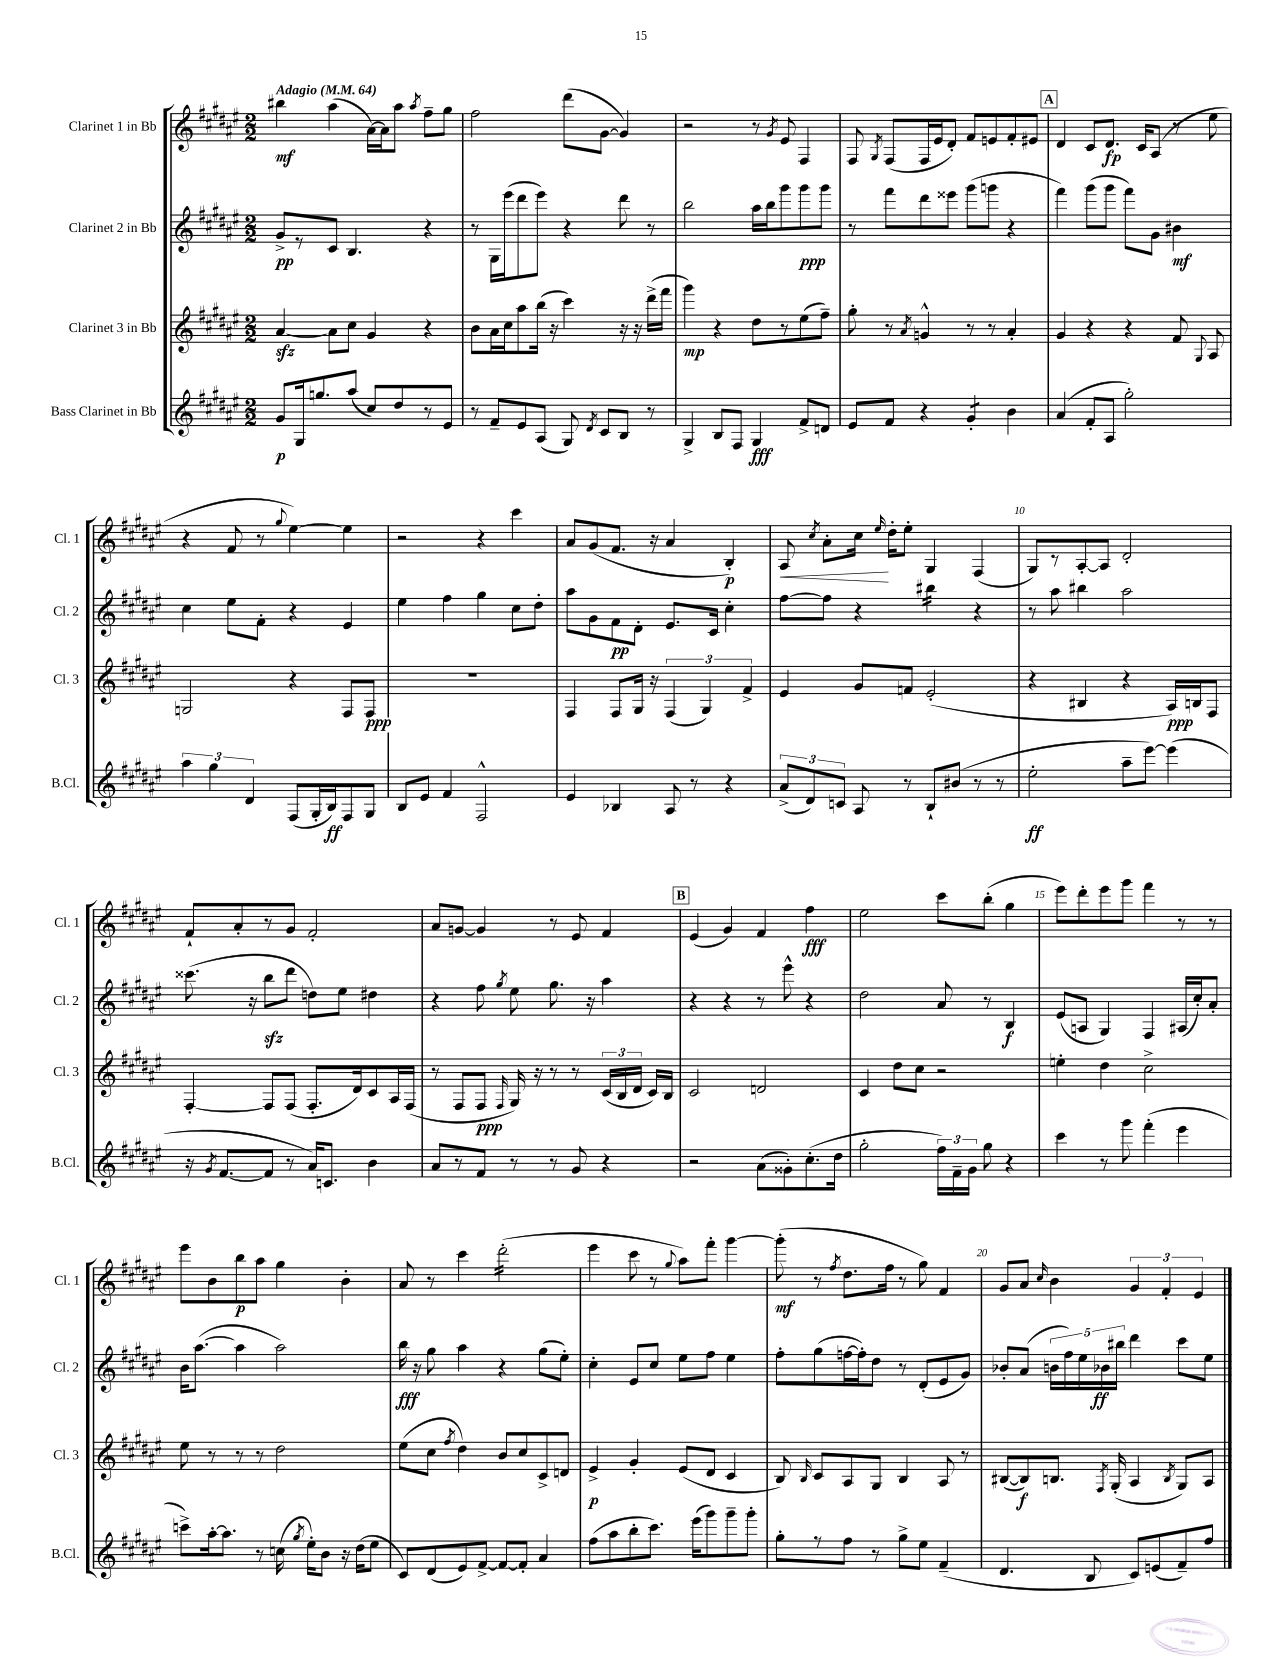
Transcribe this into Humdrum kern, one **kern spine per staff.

**kern	**kern	**kern	**kern
*staff4	*staff3	*staff2	*staff1
*clefG2	*clefG2	*clefG2	*clefG2
*k[f#c#g#d#a#e#]	*k[f#c#g#d#a#e#]	*k[f#c#g#d#a#e#]	*k[f#c#g#d#a#e#]
*M2/2	*M2/2	*M2/2	*M2/2
*MM64	*MM64	*MM64	*MM64
8g#	[4a#	8g#^	4bb#
16G#	.	8r	.
8.gg	.	.	.
.	8a#]	8c#	(4aa#
(8aa#	8cc#	4.B	.
8cc#)	4g#	.	[16a#)
.	.	.	16a#]
8dd#	.	.	8aa#
.	.	.	8qaa#
8r	4r	4r	8ff#~
8e#	.	.	8gg#
=	=	=	=
8r	8b	8r	2ff#
8f#~	16a#	16G#	.
.	16cc#	(16eee#	.
8e#	8aa#	8ddd#	.
(8A#	(16bb	8eee#)	.
.	16r	.	.
8G#)	4ccc#)	4r	(8ddd#
8qd#	.	.	.
8c#	.	.	[8g#
8B	16r	8ddd#	4g#])
.	16r	.	.
8r	(16ddd#^	8r	.
.	16fff#	.	.
=	=	=	=
4G#^	4ggg#)	2bb	2r
8B	4r	.	.
8F#	.	.	.
4G#	8dd#	16aa#	8r
.	.	16bb	.
.	.	.	8qg#
.	8r	8ggg#	8e#
8f#^	(8ee#	8ggg#	4F#
8d	8ff#~)	8ggg#	.
=	=	=	=
8e#	8gg#'	8r	8F#
.	.	.	8qG#
8f#	8r	8fff#	(8F#
.	8qa#	.	.
4r	4g^^	8ddd#	16F#
.	.	.	16e#
.	.	8eee##	8d#')
4g#'	8r	(8ggg#	8f#
.	8r	8ggg	8e
4b	4a#'	4r	8f#'
.	.	.	8e#
=	=	=	=
(4a#	4g#	4fff#)	4d#
8f#'	4r	(8ggg#	8c#
8A#	.	8ggg#	8.d#
2gg#')	4r	8fff#)	.
.	.	.	16c#
.	.	8g#	(8A#
.	8f#	4b#	8r
.	8qqG#	.	.
.	8A#	.	8ee#
=	=	=	=
6aa#	2G	4cc#	4r
6gg#	.	.	.
.	.	8ee#	8f#
6d#	.	.	.
.	.	8f#'	8r
.	.	.	8qqgg#
(8F#	4r	4r	[4ee#)
16G#'	.	.	.
16B)	.	.	.
8F#	8F#	4e#	4ee#]
8G#	8F#	.	.
=	=	=	=
8B	1r	4ee#	2r
8e#	.	.	.
4f#	.	4ff#	.
2F#^^	.	4gg#	4r
.	.	8cc#	4ccc#
.	.	8dd#'	.
=	=	=	=
4e#	4F#	8aa#	8a#
.	.	8g#	(8g#
4B-	8F#	8f#	8.f#
.	16G#	8d#'	.
.	16r	.	16r
8A#	(6F#	8.e#	4a#
8r	.	.	.
.	6G#)	.	.
.	.	16c#	.
4r	.	4cc#'	4B')
.	6f#^	.	.
=	=	=	=
(12a#^	4e#	[8ff#	8A#
12d#)	.	.	.
.	.	.	8qcc#
.	.	8ff#]	8a#'
12c	.	.	.
8A#	8g#	4r	16cc#
.	.	.	16qqee#
.	.	.	16dd#'
8r	8f	.	8ee#'
8B`	(2e#'	4bb#	4G#
(8b#	.	.	.
8r	.	4r	(4F#
8r	.	.	.
=	=	=	=
2ee#'	4r	8r	8G#)
.	.	8aa#	8r
.	4B#	4bb#	[8A#'
.	.	.	8A#]
8aa#~	4r	2aa#	2d#'
[8eee#)	.	.	.
(4eee#]	16A#)	.	.
.	16B	.	.
.	8F#	.	.
=	=	=	=
16r	[4F#'	(8.ccc##	8f#`
8qg#	.	.	.
[8.f#	.	.	.
.	.	.	8a#'
.	.	16r	.
8f#]	8F#]	8bb	8r
8r	(8F#	8ddd#	8g#
16a#)	8.F#'	8dd)	2f#'
8.c	.	.	.
.	.	8ee#	.
.	16d#)	.	.
4b	8c#	4dd#	.
.	16A#	.	.
.	(16F#	.	.
=	=	=	=
8a#	8r	4r	8a#
8r	8F#	.	[8g
8f#	8F#	8ff#	4g]
.	16qqF#	8qgg#	.
8r	16G#)	8ee#	.
.	16r	.	.
8r	8r	8.gg#	8r
8g#	8r	.	8e#
.	.	16r	.
4r	(24c#	4aa#	4f#
.	24B	.	.
.	24d#	.	.
.	16c#)	.	.
.	16B	.	.
=	=	=	=
2r	2c#	4r	(4e#
.	.	4r	4g#)
(8a#	2d	8r	4f#
8g##')	.	8eee#^^	.
(8.cc#'	.	4r	4ff#
16dd#	.	.	.
=	=	=	=
2gg#'	4c#	2dd#	2ee#
.	8dd#	.	.
.	8cc#	.	.
24ff#)	2r	8a#	8ccc#
24f#~	.	.	.
24g#	.	.	.
8gg#	.	8r	(8bb'
4r	.	4B	4gg#
=	=	=	=
4ccc#	4ee'	(8e#	8eee#)
.	.	8A	8ddd#'
8r	4dd#	4G#)	8eee#
8ggg#	.	.	8ggg#
(4fff#'	2cc#^	4F#	4fff#
4eee#	.	(16A#	8r
.	.	16cc#')	.
.	.	8a#'	8r
=	=	=	=
8ccc^)	8ee#	16b	8eee#
.	.	([8.aa#	.
[16aa#'	8r	.	8b
8.aa#]	.	.	.
.	8r	4aa#]	8bb
8r	8r	.	8aa#
(16cc	2dd#	2aa#)	4gg#
8qgg#	.	.	.
16ee#')	.	.	.
8b	.	.	.
16r	.	.	4b'
(16dd#	.	.	.
8ee#	.	.	.
=	=	=	=
8c#)	(8ee#	16bb	8a#
.	.	16r	.
(8d#	8cc#	8gg#	8r
.	8qff#	.	.
8e#)	4dd#)	4aa#	4ccc#
[8f#^	.	.	.
8f#_	8b	4r	(2ddd#'
8f#']	8cc#	.	.
4a#	8c#^	(8gg#	.
.	8d	8ee#')	.
=	=	=	=
(8ff#	4e#^	4cc#'	4eee#
8aa#	.	.	.
8bb'	4g#'	8e#	8ccc#
8.ccc#)	.	8cc#	8r
.	.	.	8qqgg#
.	(8e#	8ee#	8aa#)
(16eee#	.	.	.
8ggg#)	8d#	8ff#	8fff#'
8ggg#~	4c#	4ee#	[4ggg#
8ggg#'	.	.	.
=	=	=	=
8gg#'	8B)	8ff#'	(8ggg#']
.	16qqB	.	.
8r	8c#	(8gg#	8r
.	.	.	8qff#
8ff#	8A#	[16ff	8.dd#
.	.	16ff'])	.
8r	8G#	8dd#	.
.	.	.	16ff#
8gg#^	4B	8r	8r
8ee#	.	(8d#'	8gg#)
(4f#~	8A#	8e#	4f#
.	8r	8g#)	.
=	=	=	=
4.d#	([8B#	8b-'	8g#
.	8B#])	(8a#	8a#
.	.	.	16qqcc#
.	8.B	20b	4b
.	.	20ff#)	.
.	.	20ee#	.
8B	.	.	.
.	.	20b-	.
.	8qF#	.	.
.	(16G#'	.	.
.	.	20bb#	.
8c#)	4A#	4ddd#	6g#
(8e	.	.	.
.	.	.	6f#'
.	8qB	.	.
8f#~)	8G#)	8ccc#	.
.	.	.	6e#
8ff#	8A#	8ee#	.
==	==	==	==
*-	*-	*-	*-
